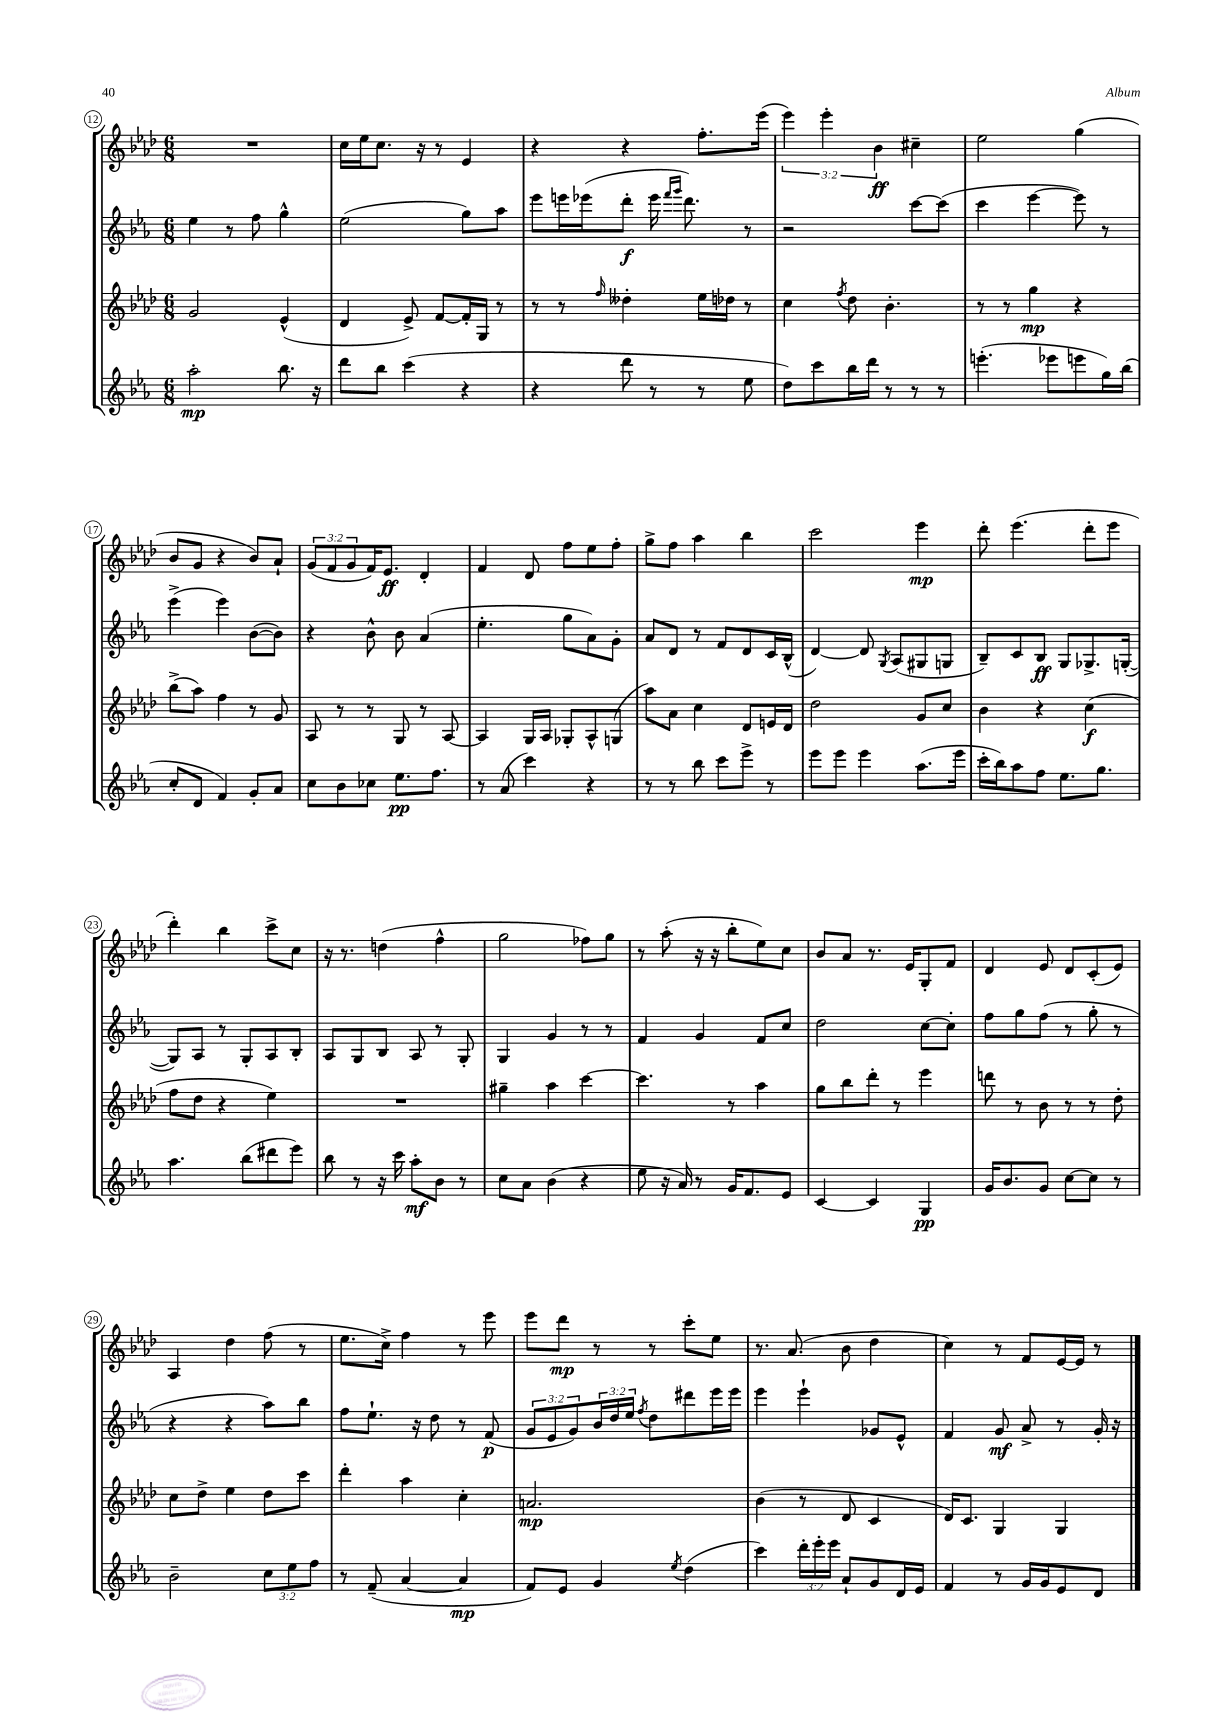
<<
\new StaffGroup <<
\new Staff = "s0" {
    \clef treble \key aes \major \numericTimeSignature \time 6/8 \override Staff.TupletNumber.text = #tuplet-number::calc-fraction-text
    R2. |
    c''16 ees''16 c''8. r16 r8 ees'4 |
    r4 r4 f''8.-. ees'''16( |
    \tuplet 3/2 { ees'''4) ees'''4-. bes'4\ff } cis''4-- |
    ees''2 g''4( |
    bes'8 g'8 r4 bes'8) aes'8-! |
    \tuplet 3/2 { g'8( f'8 g'8 } f'16) ees'8.\ff des'4-. |
    f'4 des'8 f''8 ees''8 f''8-. |
    g''8-> f''8 aes''4 bes''4 |
    c'''2 ees'''4\mp |
    des'''8-. ees'''4.( des'''8-. ees'''8 |
    des'''4-.) bes''4 c'''8-> c''8 |
    r16 r8. d''4( f''4-^ |
    g''2 fes''8) g''8 |
    r8 aes''8-.( r16 r16 bes''8-. ees''8) c''8 |
    bes'8 aes'8 r8. ees'16 g8-. f'8 |
    des'4 ees'8 des'8 c'8-.( ees'8) |
    aes4 des''4 f''8( r8 |
    ees''8. c''16->) f''4 r8 ees'''8 |
    ees'''8 des'''8\mp r8 r8 c'''8-. ees''8 |
    r8. aes'8.( bes'8 des''4 |
    c''4) r8 f'8 ees'16~ ees'16 r8 \bar "|." |
}
\new Staff = "s1" {
    \clef treble \key ees \major \numericTimeSignature \time 6/8 \override Staff.TupletNumber.text = #tuplet-number::calc-fraction-text
    ees''4 r8 f''8 g''4-^ |
    ees''2( g''8) aes''8 |
    ees'''8 e'''16 ees'''16( d'''8-.\f ees'''16 \grace { f'''16 g'''16 } d'''8.) r8 |
    r2 c'''8~ c'''8( |
    c'''4 ees'''4~ ees'''8) r8 |
    ees'''4->( ees'''4) bes'8~( bes'8) |
    r4 bes'8-^ bes'8 aes'4( |
    ees''4.-. g''8 aes'8) g'8-. |
    aes'8 d'8 r8 f'8 d'8 c'16 bes16-^( |
    d'4~) d'8 \acciaccatura { g8 } aes8( gis8 g8 |
    bes8--) c'8 bes8\ff g8 ges8.-> g16~-.( |
    g8) aes8 r8 g8-. aes8 bes8-. |
    aes8 g8 bes8 aes8 r8 g8-. |
    g4 g'4 r8 r8 |
    f'4 g'4 f'8 c''8 |
    d''2 c''8~ c''8-. |
    f''8 g''8 f''8( r8 g''8-. r8 |
    r4 r4 aes''8) bes''8 |
    f''8 ees''8.-! r16 d''8 r8 f'8\p( |
    \tuplet 3/2 { g'8 ees'8 g'8) } \tuplet 3/2 { bes'16 d''16 ees''16 } \acciaccatura { f''8 } d''8 dis'''8 ees'''16 ees'''16 |
    ees'''4 ees'''4-! ges'8 ees'8-^ |
    f'4 g'8\mf aes'8-> r8 g'16-. r16 \bar "|." |
}
\new Staff = "s2" {
    \clef treble \key aes \major \numericTimeSignature \time 6/8
    g'2 ees'4-^( |
    des'4 ees'8->) f'8~ f'16-. g16 r8 |
    r8 r8 \grace { f''16 } deses''4-. ees''16 des''16 r8 |
    c''4 \acciaccatura { f''8 } des''8 bes'4.-. |
    r8 r8 g''4\mp r4 |
    bes''8->( aes''8) f''4 r8 g'8 |
    aes8 r8 r8 g8 r8 aes8~ |
    aes4 g16 aes16 ges8-. aes8-^ g8( |
    aes''8) aes'8 c''4 des'8 e'16 des'16 |
    des''2 g'8 c''8 |
    bes'4 r4 c''4\f( |
    f''8 des''8 r4 ees''4) |
    R2. |
    gis''4-- aes''4 c'''4~ |
    c'''4. r8 aes''4 |
    g''8 bes''8 des'''8-. r8 ees'''4 |
    d'''8 r8 bes'8 r8 r8 des''8-. |
    c''8 des''8-> ees''4 des''8 c'''8 |
    des'''4-. aes''4 c''4-. |
    a'2.\mp |
    bes'4( r8 des'8 c'4 |
    des'16) c'8. g4 g4 \bar "|." |
}
\new Staff = "s3" {
    \clef treble \key ees \major \numericTimeSignature \time 6/8 \override Staff.TupletNumber.text = #tuplet-number::calc-fraction-text
    aes''2-.\mp bes''8. r16 |
    d'''8 bes''8 c'''4( r4 |
    r4 d'''8 r8 r8 ees''8 |
    d''8) c'''8 bes''16 d'''16 r8 r8 r8 |
    e'''4.-.( ees'''8 e'''8 g''16) bes''16( |
    c''8-. d'8 f'4) g'8-. aes'8 |
    c''8 bes'8 ces''8 ees''8.\pp f''8. |
    r8 aes'8( c'''4) r4 |
    r8 r8 bes''8 c'''8 ees'''8-> r8 |
    ees'''8 ees'''8 ees'''4 aes''8.( ees'''16 |
    c'''16-. bes''16) aes''8 f''8 ees''8. g''8. |
    aes''4. bes''8( dis'''8 ees'''8) |
    bes''8 r8 r16 c'''16 aes''8-.\mf bes'8 r8 |
    c''8 aes'8 bes'4( r4 |
    ees''8 r16 aes'16) r8 g'16 f'8. ees'8 |
    c'4~ c'4 g4\pp |
    g'16 bes'8. g'8 c''8~ c''8 r8 |
    bes'2-- \tuplet 3/2 { c''8 ees''8 f''8 } |
    r8 f'8--( aes'4~ aes'4\mp |
    f'8) ees'8 g'4 \acciaccatura { ees''8 } d''4( |
    c'''4) \tuplet 3/2 { d'''16-. ees'''16-. ees'''16 } aes'8-! g'8 d'16 ees'16 |
    f'4 r8 g'16 g'16 ees'8 d'8 \bar "|." |
}
>>
>>
\layout { \context { \Score currentBarNumber = #12 \override BarNumber.stencil = #(make-stencil-circler 0.1 0.3 ly:text-interface::print) } }
